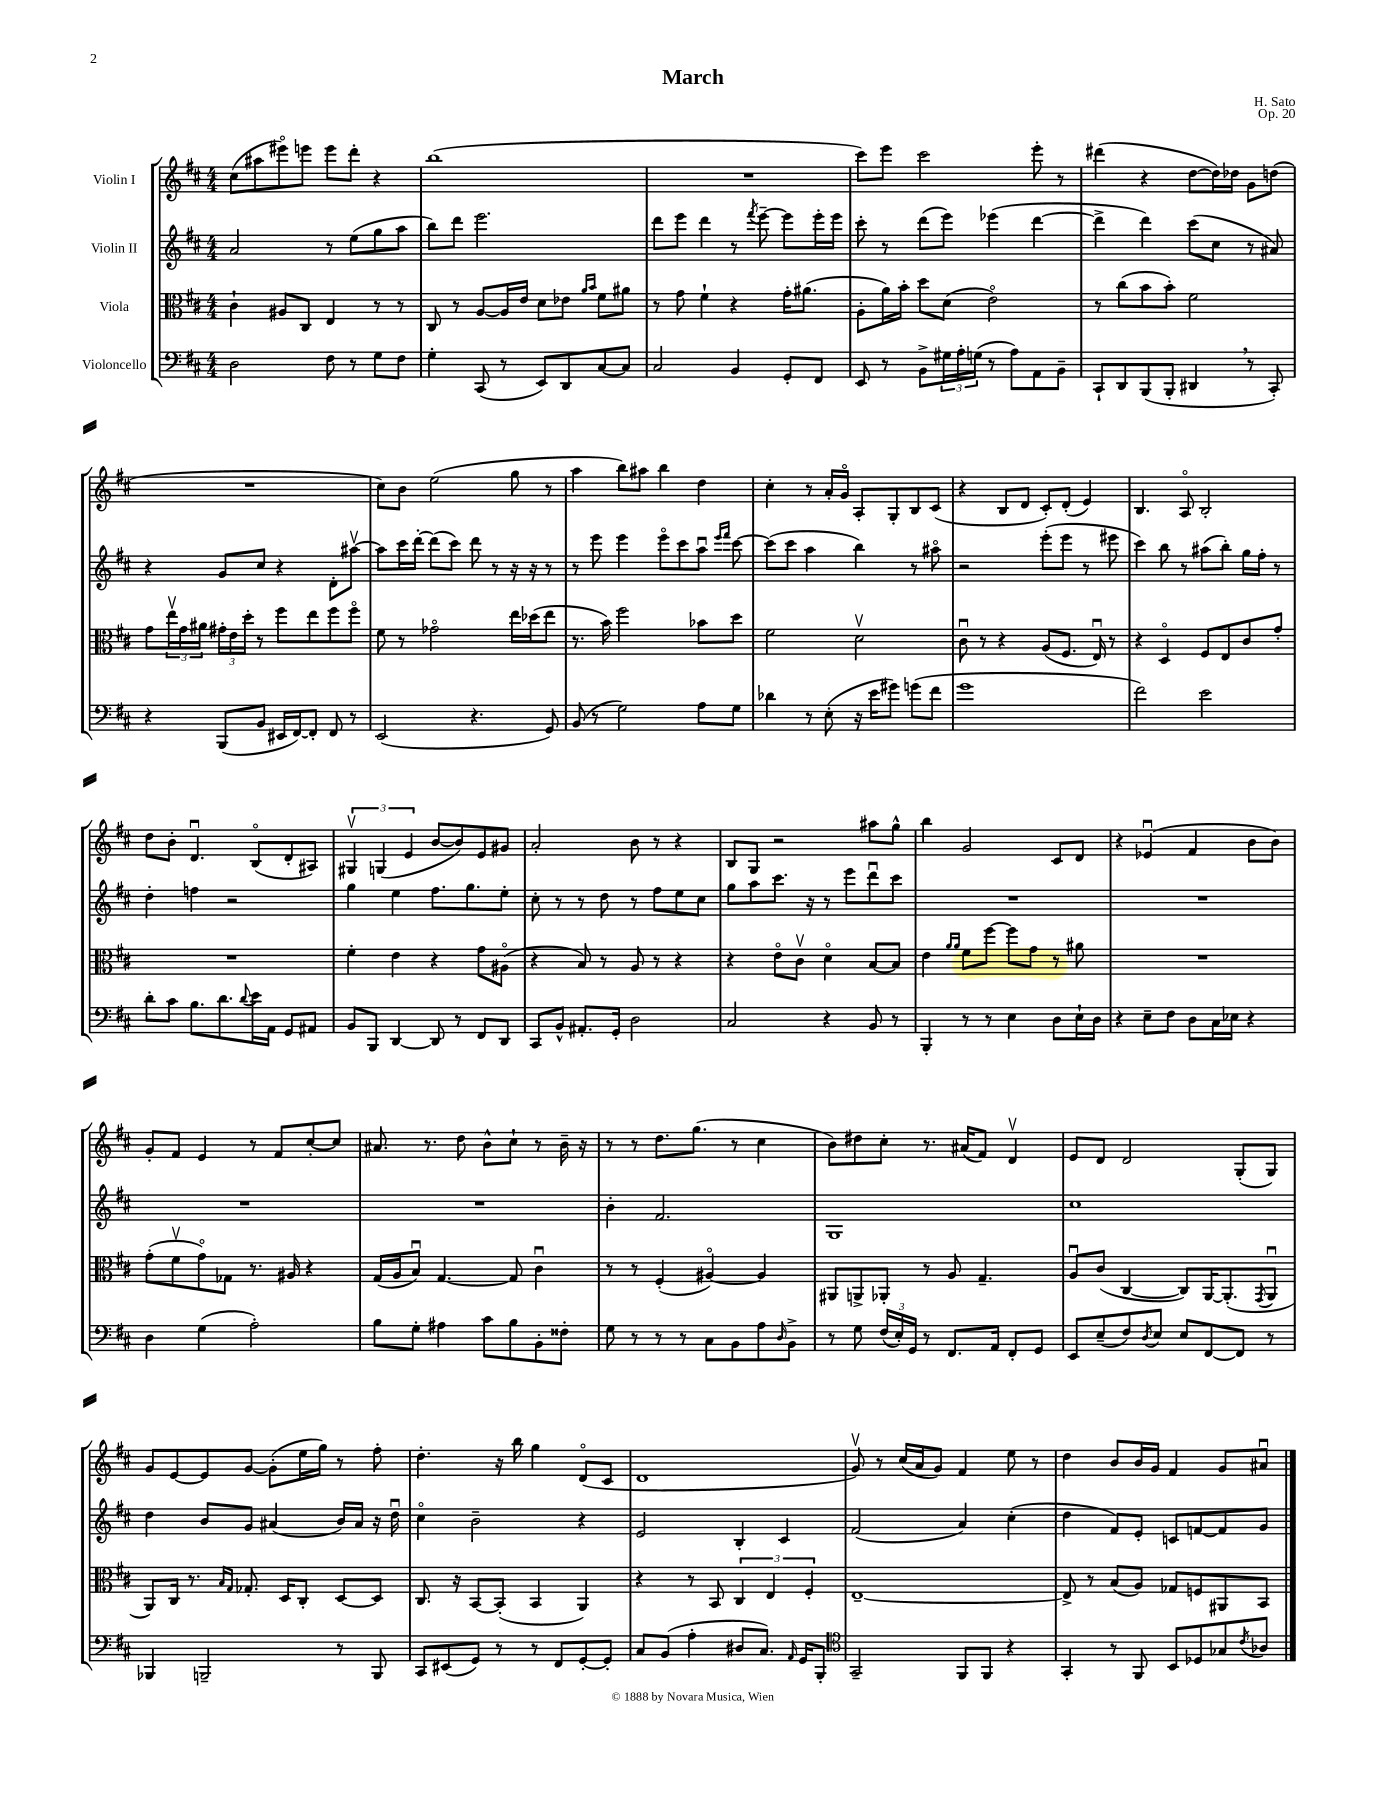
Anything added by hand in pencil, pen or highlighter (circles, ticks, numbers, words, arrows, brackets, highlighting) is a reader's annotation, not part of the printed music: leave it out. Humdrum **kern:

**kern	**kern	**kern	**kern
*staff4	*staff3	*staff2	*staff1
*clefF4	*clefC3	*clefG2	*clefG2
*k[f#c#]	*k[f#c#]	*k[f#c#]	*k[f#c#]
*M4/4	*M4/4	*M4/4	*M4/4
2D\	4c#`\	2a/	(8cc#\L
.	.	.	8aa#\
.	8A#/L	.	8eee#o\)
.	8C#/J	.	8eee\J
8F#\	4E/	8r	8eee\L
8r	.	(8ee\L	8ddd'\J
8G\L	8r	8gg\	4r
8F#\J	8r	8aa\J	.
=	=	=	=
4G'\	8C#/	8bb\L)	(1bb
.	8r	8ddd\J	.
(8CC#/	[8A/L	2.eee\	.
8r	16A/]L	.	.
.	16e/JJ	.	.
8EE/L)	8d\L	.	.
8DD/	8e-\J	.	.
.	16qqa/LL	.	.
.	16qqb/JJ	.	.
[8C#/	8f#\L	.	.
8C#/]J	8a#\J	.	.
=	=	=	=
2C#/	8r	8ddd\L	1r
.	8g\	8eee\J	.
.	4f#`\	4ddd\	.
4BB/	4r	8r	.
.	.	8qfff#/	.
.	.	[8eee~\	.
8GG'/L	16g'\LK	8eee\]L	.
.	(8.a#\J	.	.
8FF#/J	.	16eee'\L	.
.	.	16eee\JJ	.
=	=	=	=
8EE/	8A'\L	8ccc#'\	8ccc#\L)
8r	16a\L)	8r	8eee\J
.	16b'\JJ	.	.
8BB^\L	8dd\L	(8ddd\L	2ccc#\
24G#\L	(8d\J	8eee\J)	.
24A'\	.	.	.
(24G\JJ	.	.	.
8r	2eo\)	(4eee-\	.
8A\L)	.	.	.
8AA\	.	[4ddd\	8eee'\
8BB~\J	.	.	8r
=	=	=	=
8CC#`/L	8r	4ddd^\]	(4ddd#\
8DD/	(8cc#\L	.	.
(8BBB/	8b\	4ddd\)	4r
8BBB'/J	8b'\J)	.	.
4DD#/	2f#\	(8ccc#\L	[8dd\L
.	.	8cc#\J	16dd\]L)
.	.	.	16dd-\JJ
8r	.	8r	8g\L
8CC#'/)	.	8a#/)	(8dd\J
=	=	=	=
4r	8g\L	4r	1r
.	24eev\L	.	.
.	24g\	.	.
.	24a#\JJ	.	.
(8BBB/L	24g#'\LL	8g/L	.
.	24e\	.	.
.	24dd'\JJ	.	.
8BB/J	8r	8cc#/J	.
16EE#/LL	8ff#\L	4r	.
[16FF#/J)	.	.	.
8FF#'/]J	8ee\	.	.
8FF#/	8ff#\	8d'\L	.
8r	8ff#o\J	[8aa#v\J	.
=	=	=	=
(2EE/	8f#\	8aa#\]L	8cc#\L)
.	8r	16ccc#\L	8b\J
.	.	[16ddd'\JJ	.
.	2g-o\	(8ddd\]L	(2ee\
.	.	8ccc#\J)	.
4.r	.	8ddd\	.
.	.	8r	.
.	16ee\LL	16r	8gg\
.	(16dd-\J	16r	.
8GG/)	8ee\J	8r	8r
=	=	=	=
(8BB/	8.r	8r	4aa\
8r	.	8eee\	.
.	16b\)	.	.
2G\)	2ff#\	4eee\	8bb\L)
.	.	.	8aa#\J
.	.	8eeeo\L	4bb\
.	.	8ccc#\	.
8A\L	8b-\L	8aau\J	4dd\
.	.	16qqeee/LL	.
.	.	16qqfff#/JJ	.
8G\J	8dd\J	[8ccc#\	.
=	=	=	=
4d-\	2f#\	(8ccc#\]L	4cc#'\
.	.	8ccc#\J	.
8r	.	4aa\	8r
(8E'\	.	.	16a'/LL
.	.	.	16go/JJ
16r	2dv\	4bb\)	8A'/L
16e\LK	.	.	.
8g#\J)	.	.	8G'/
(8g\L	.	8r	8B/
8f#\J	.	8aa#o\	(8c#/J
=	=	=	=
1g	8c#u\	2r	4r
.	8r	.	.
.	4r	.	8B/L
.	.	.	8d/J
.	(8A/L	(8eee'\L	8c#'/L)
.	8.F#/J	8eee\J	(8d'/J
.	.	8r	4e/)
.	16Eu/)	.	.
.	8r	8eee#\	.
=	=	=	=
2f#\)	4r	4ccc#\)	4.B/
.	4Do/	8bb\	.
.	.	8r	8Ao/
2e\	8F#/L	(8aa#\L	2B'/
.	8E/	8bb'\J)	.
.	8c#/	16gg\LL	.
.	.	16ff#'\JJ	.
.	8g'/J	8r	.
=	=	=	=
8d'\L	1r	4dd'\	8dd\L
8c#\J	.	.	8b'\J
8.B\L	.	4ff\	4.du/
8.d\	.	.	.
.	.	2r	.
8qqd/	.	.	.
16e\L	.	.	(8Bo/L
16AA\JJ	.	.	.
8GG/L	.	.	8d'/
8AA#/J	.	.	8A#/J)
=	=	=	=
8BB/L	4f#'\	4gg\	6G#v/
8BBB/J	.	.	.
.	.	.	(6G/
[4DD/	4e\	4ee\	.
.	.	.	6e/
8DD/]	4r	8.ff#\L	[8b/L
8r	.	.	8b/])
.	.	8.gg\	.
8FF#/L	8g\L	.	8e/
8DD/J	(8A#o\J	8ee'\J	8g#/J
=	=	=	=
8CC#/L	4r	8cc#'\	2a'/
8BB^^/J	.	8r	.
8.AA#'/L	8B/)	8r	.
.	8r	8dd\	.
16GG'/Jk	.	.	.
2D\	8A/	8r	8b\
.	8r	8ff#\L	8r
.	4r	8ee\	4r
.	.	8cc#\J	.
=	=	=	=
2C#/	4r	8gg\L	8B/L
.	.	8aa\	8G/J
.	8eo\L	8.ccc#\J	2r
.	8c#v\J	.	.
.	.	16r	.
4r	4do\	8r	.
.	.	8eee\L	.
8BB/	[8B/L	8dddu\	8aa#\L
8r	8B/]J	8ccc#\J	8gg^^\J
=	=	=	=
4BBB'/	4e\	1r	4bb\
.	16qqa/LL	.	.
.	16qqa/JJ	.	.
8r	8f#\L	.	2g/
8r	[8ff#\J	.	.
4E\	8ff#\]L	.	.
.	8g\J	.	.
8D\L	8r	.	8c#/L
16E`\L	8a#\	.	8d/J
16D\JJ	.	.	.
=	=	=	=
4r	1r	1r	4r
8E~\L	.	.	(4e-u/
8F#\J	.	.	.
8D\L	.	.	4f#/
16C#\L	.	.	.
16E-\JJ	.	.	.
4r	.	.	8b\L
.	.	.	8b\J)
=	=	=	=
4D\	(8g'\L	1r	8g'/L
.	8f#v\	.	8f#/J
(4G\	8go\)	.	4e/
.	8G-\J	.	.
2A'\)	8.r	.	8r
.	.	.	8f#/L
.	16A#/	.	.
.	4r	.	[8cc#'/
.	.	.	8cc#/]J
=	=	=	=
8B\L	(16G/LL	1r	8.a#/
.	16A/J	.	.
8G'\J	8Bu/J)	.	.
.	.	.	8.r
4A#\	[4.G/	.	.
.	.	.	8dd\
8c#\L	.	.	8b^^\L
8B\	8G/]	.	8cc#`\J
8BB'\	4c#u\	.	8r
8F##'\J	.	.	16b~\
.	.	.	16r
=	=	=	=
8G\	8r	4b'\	8r
8r	8r	.	8r
8r	(4F#'/	2.f#/	8.dd\L
8r	.	.	.
.	.	.	(8.gg\J
8C#\L	[4A#o/)	.	.
8BB\	.	.	8r
8A\	4A#/]	.	4cc#\
16qqD/	.	.	.
8BB^\J	.	.	.
=	=	=	=
8r	8AA#/L	1G	8b\L)
8G\	8AA^/	.	8dd#\
(24F#/LL	8AA-'/J	.	8cc#'\J
24E'/)	.	.	.
24GG/JJ	.	.	.
8r	8r	.	8.r
8.FF#/L	8A/	.	.
.	.	.	(16a#/LK
.	4.G~/	.	8f#/J)
16AA/Jk	.	.	.
8FF#'/L	.	.	4dv/
8GG/J	.	.	.
=	=	=	=
8EE/L	8Au/L	1cc#	8e/L
(8E~/	(8c#/J	.	8d/J
8F#/)	[4C#/	.	2d/
8qD/	.	.	.
8E/J	.	.	.
8E/L	8C#/]L)	.	.
[8FF#/	[16AA/K	.	.
.	(8.AA'/]	.	.
8FF#/]J	.	.	(8G'/L
.	8qGG/	.	.
8r	8AAu/J	.	8G/J)
=	=	=	=
4BBB-/	8AA/L)	4dd\	8g/L
.	16C#/Jk	.	[8e/
.	8.r	.	.
2BBB~/	.	8b/L	8e/]
.	16qqB/LL	.	.
.	16qqG/JJ	.	.
.	8.G-'/	8g/J	[8g/J
.	.	(4a#/	(8g'\]L
.	16D/LK	.	.
.	8C#'/J	.	16ee\L
.	.	.	16gg\JJ)
8r	[8D/L	16b/LL)	8r
.	.	16a#/JJ	.
8BBB/	8D/]J	16r	8ff#'\
.	.	16ddu\	.
=	=	=	=
8CC#/L	8.C#/	4cc#o\	4.dd'\
(8EE#/	.	.	.
.	16r	.	.
8GG/J)	[8BB/L	2b~\	.
8r	(8BB'/]J	.	16r
.	.	.	16bb\
8r	4BB/	.	4gg\
8FF#/L	.	.	.
[8GG'/	4AA/)	4r	(8do/L
8GG'/]J	.	.	8c#/J
=	=	=	=
8C#/L	4r	2e/	1d
(8BB/J	.	.	.
4A'\	8r	.	.
.	8BB/	.	.
8D#/L	6C#/	4B'/	.
8.C#/J)	.	.	.
.	6E/	.	.
.	.	4c#/	.
16qqAA/	.	.	.
16GG/LK	.	.	.
.	6F#'/	.	.
8BBB'/J	.	.	.
=	=	=	=
*clefC4	*	*	*
2GG~/	[1E~	(2f#/	8gv/)
.	.	.	8r
.	.	.	(16cc#/LL
.	.	.	16a/J
.	.	.	8g/J)
8FF#/L	.	4a/)	4f#/
8FF#/J	.	.	.
4r	.	(4cc#'\	8ee\
.	.	.	8r
=	=	=	=
4GG'/	8E^/]	4dd\	4dd\
.	8r	.	.
8r	(8B/L	8f#/L)	8b/L
8FF#/	8A/J)	8e'/J	16b/L
.	.	.	16g/JJ
8BB/L	8G-/L	8c/L	4f#/
8D-/	8F/	[8f/	.
8G-/	8AA#/	8f/]	8g/L
8qc#/	.	.	.
8A-/J	8BB/J	8g/J	8a#u/J
==	==	==	==
*-	*-	*-	*-
